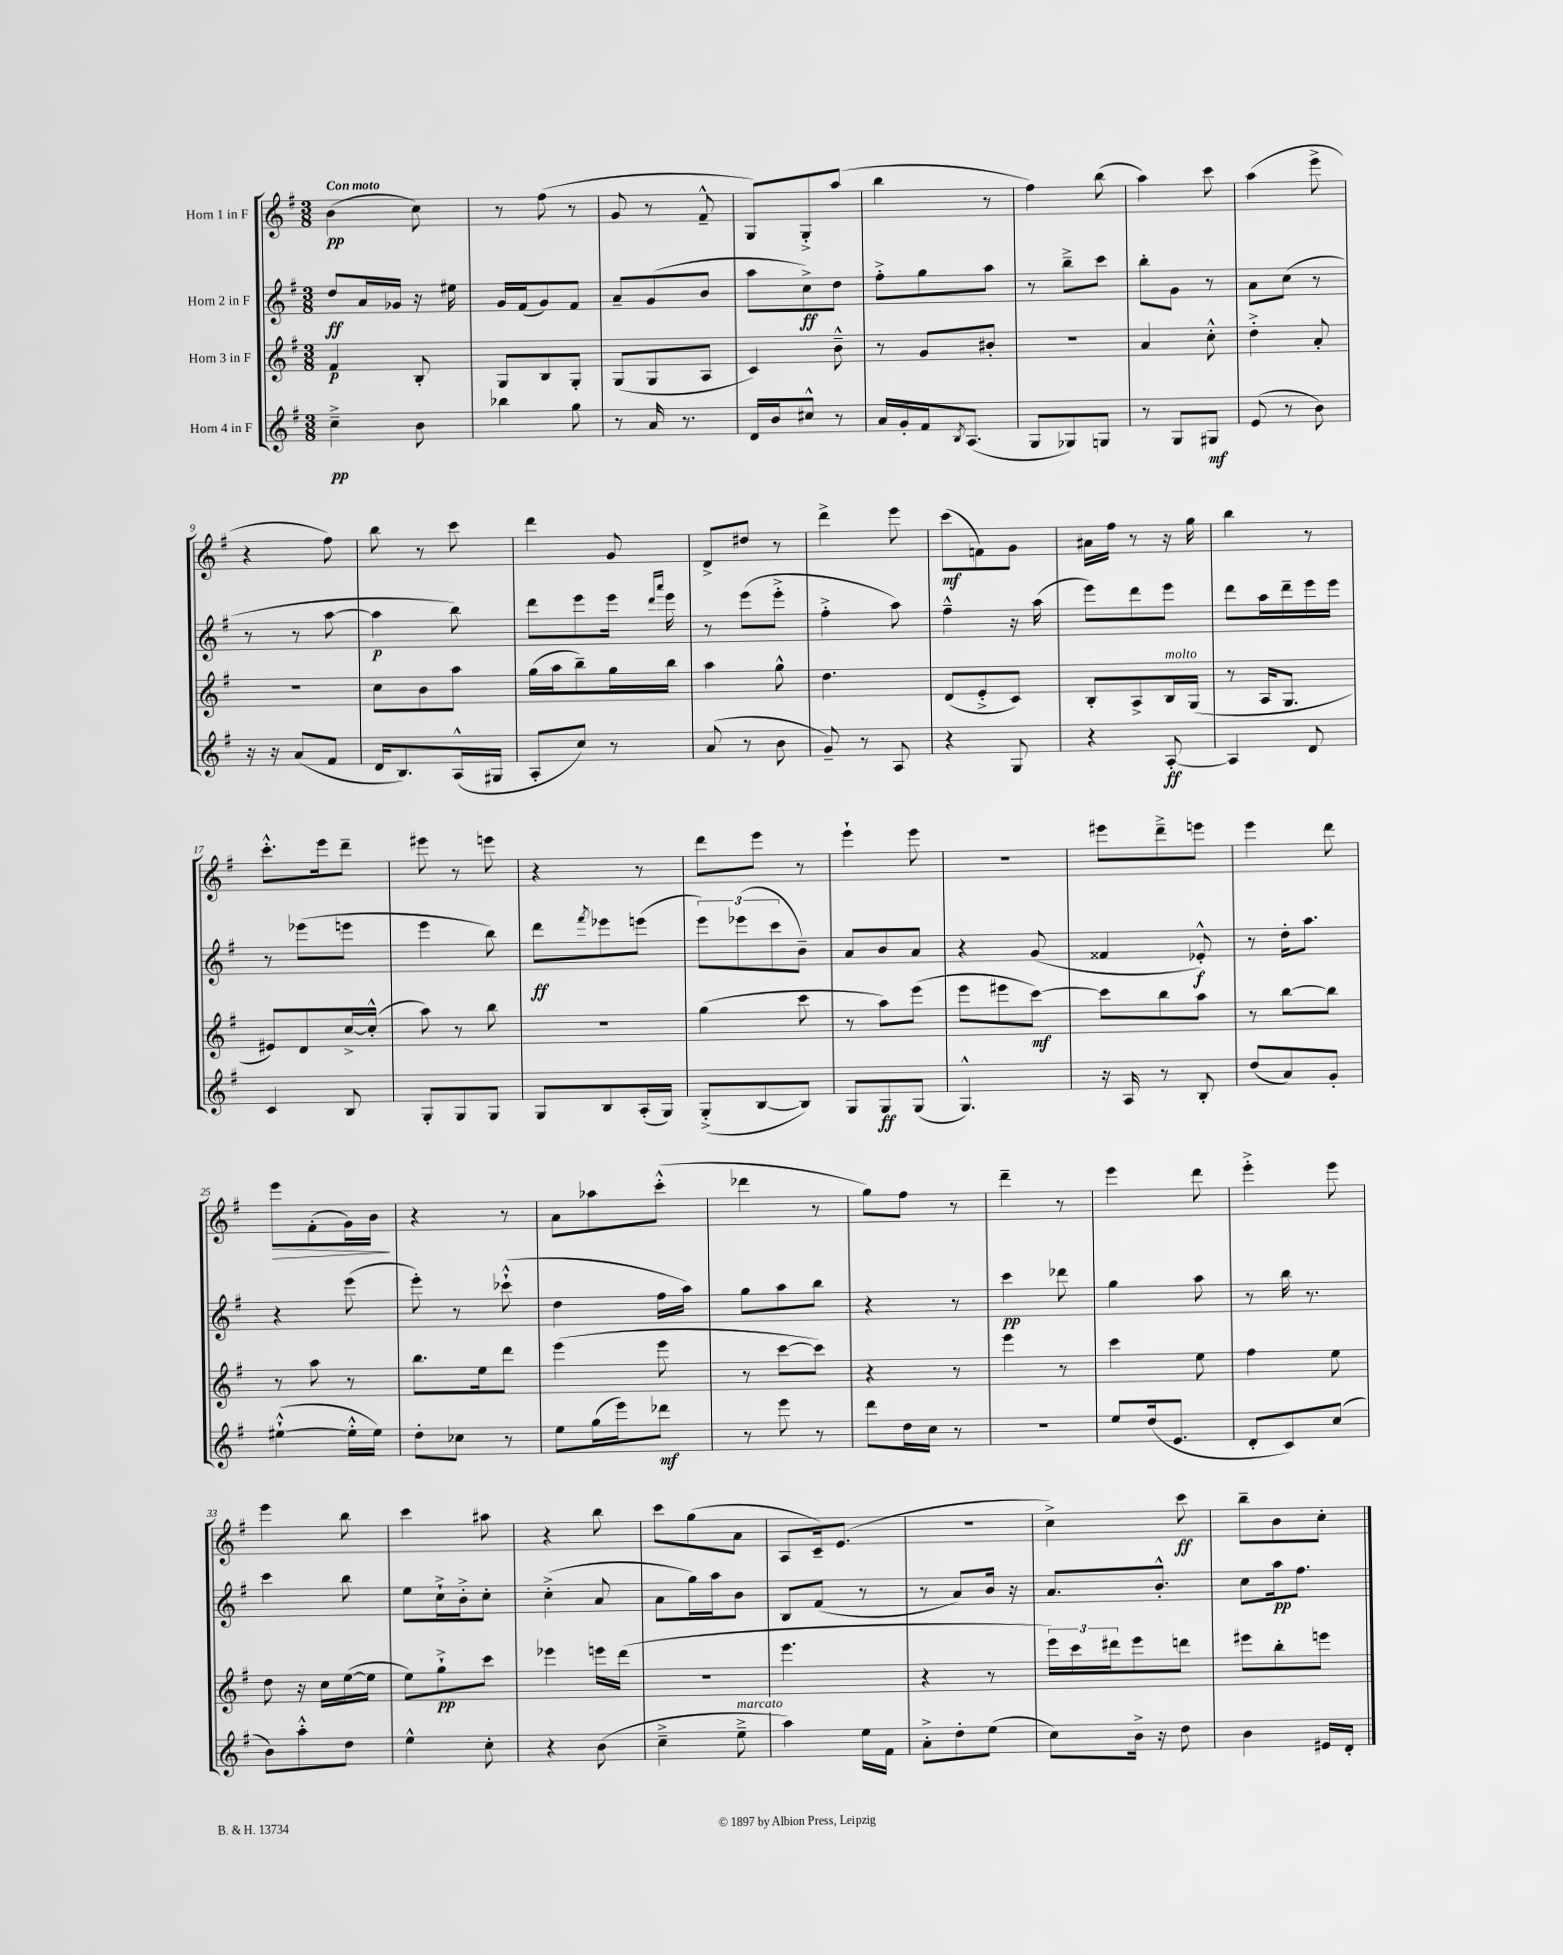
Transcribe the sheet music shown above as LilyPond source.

<<
\new StaffGroup <<
\new Staff = "s0" \with { instrumentName = "Horn 1 in F" } {
    \clef treble \key g \major \numericTimeSignature \time 3/8 \tempo "Con moto"
    b'4\pp( c''8) |
    r8 fis''8( r8 |
    g'8 r8 fis'8---^ |
    g8) g8-.-> a''8( |
    b''4 r8 |
    fis''4) b''8( |
    a''4) c'''8 |
    a''4( e'''8-> |
    r4 fis''8) |
    b''8 r8 c'''8 |
    d'''4 g'8 |
    d'8-> dis''8 r8 |
    d'''4-> e'''8 |
    c'''8\mf( f'8) g'8 |
    ais'16 fis''16 r8 r16 g''16 |
    b''4 r8 |
    c'''8.-.-^ e'''16 d'''8-- |
    eis'''8 r8 e'''8 |
    r4 r8 |
    d'''8 e'''8 r8 |
    e'''4-! e'''8 |
    R4. |
    eis'''8 d'''8---> e'''8 |
    e'''4 d'''8 |
    e'''8\> fis'8-.( g'16) b'16\! |
    r4 r8 |
    a'8 aes''8 c'''8-.-^( |
    des'''4 r8 |
    g''8) fis''8 r8 |
    d'''4-- r8 |
    e'''4 d'''8 |
    e'''4-.-> e'''8 |
    e'''4 b''8 |
    c'''4 ais''8 |
    r4 b''8 |
    c'''8 g''8( a'8 |
    a8 c'16--) e'8.( |
    R4. |
    c''4->) c'''8\ff |
    b''8-- b'8 c''8-. \bar "|." |
}
\new Staff = "s1" \with { instrumentName = "Horn 2 in F" } {
    \clef treble \key g \major \numericTimeSignature \time 3/8
    d''8\ff a'16 ges'16 r16 eis''16 |
    g'16 fis'16( g'8) fis'8 |
    a'8-- g'8( b'8 |
    a''8 c''8->\ff) d''8 |
    fis''8-.-> g''8 a''8 |
    r8 b''8---> c'''8 |
    b''8-. g'8 r8 |
    a'8 c''8( r8 |
    r8 r8 a''8~ |
    a''4\p b''8) |
    d'''8 e'''8 e'''16 \grace { d'''16 a'''16 } e'''16 |
    r8 e'''8( e'''8-.-> |
    fis''4-.-> a''8) |
    fis''4---^ r16 a''16( |
    e'''8) d'''8 e'''8 |
    d'''8 a''16 d'''16-- e'''16 e'''16 |
    r8 ees'''8( e'''8 |
    e'''4 b''8) |
    d'''8\ff \acciaccatura { fis'''8 } ees'''8 e'''8( |
    \tuplet 3/2 { e'''8) ees'''8( c'''8 } b'8--) |
    a'8 b'8 a'8 |
    r4 g'8( |
    fisis'4 ees'8-.-^\f) |
    r8 d''16-. a''8. |
    r4 e'''8( |
    e'''8-.) r8 ces'''8-!-^( |
    d''4 fis''16 a''16) |
    g''8 a''8 b''8 |
    r4 r8 |
    c'''4\pp des'''8 |
    g''4 a''8 |
    r8 b''16 r8. |
    c'''4 b''8 |
    e''8 c''16-!-> b'16-.-> c''8-. |
    c''4-.->( a'8 |
    a'8 g''16) a''16 b'8 |
    b8 fis'8( r8 |
    r8 a'8) b'16 r16 |
    a'8. b'8.-.-^ |
    c''8 a''16\pp fis''8. \bar "|." |
}
\new Staff = "s2" \with { instrumentName = "Horn 3 in F" } {
    \clef treble \key g \major \numericTimeSignature \time 3/8
    fis'4\p b8-. |
    g8 b8 g8-. |
    g8( g8 a8 |
    c'4) b'8---^ |
    r8 g'8 bis'8-. |
    R4. |
    a'4 c''8-.-^ |
    d''4-.-> a'8-. |
    R4. |
    c''8 b'8 a''8 |
    g''16( a''16 b''8--) g''16 b''16 |
    a''4 g''8-^ |
    d''4. |
    d'8( e'8-.-> c'8) |
    b8-. a8-> b16^\markup { \italic "molto" } g16( |
    r8 a16 g8. |
    eis'8) d'8 c''16~-> c''16-.-^( |
    a''8) r8 b''8 |
    R4. |
    g''4( c'''8 |
    r8 a''8) e'''8( |
    e'''8 eis'''8 c'''8~\mf) |
    c'''8 b''8 a''8 |
    r8 b''8~ b''8 |
    r8 a''8 r8 |
    b''8. e''16 d'''8 |
    e'''4( e'''8 |
    r8 c'''8~ c'''8) |
    r4 r8 |
    e'''4 r8 |
    c'''4 e''8 |
    fis''4 e''8 |
    d''8 r16 c''16 e''16~( e''16 |
    e''8) g''8-!->\pp c'''8 |
    ees'''4 e'''16 d'''16( |
    R4. |
    e'''4. |
    r4 r8 |
    \tuplet 3/2 { e'''16) c'''16 dis'''16 } e'''8 d'''8 |
    eis'''8 b''8-. e'''8 \bar "|." |
}
\new Staff = "s3" \with { instrumentName = "Horn 4 in F" } {
    \clef treble \key g \major \numericTimeSignature \time 3/8
    c''4--->\pp b'8 |
    bes''4 g''8 |
    r8 a'16 r8. |
    d'16 b'16 cis''8-^ r8 |
    a'16 g'16-. fis'16 \acciaccatura { b8 } a8.( |
    g8 ges8) g8 |
    r8 g8 gis8\mf |
    e'8( r8 b'8) |
    r16 r16 a'8( fis'8 |
    d'16 b8.) a16-^( gis16 |
    a8-. c''8) r8 |
    a'8( r8 b'8 |
    g'8--) r8 a8 |
    r4 g8 |
    r4 a8~-.\ff |
    a4 d'8 |
    c'4 b8 |
    g8-. g8 g8 |
    g8 b8 a16-.( g16) |
    g8-.->( b8~ b8) |
    g8 g8\ff g8( |
    g4.-^) |
    r16 a16 r8 b8-. |
    d''8( a'8) g'8-. |
    eis''4~-!-^( eis''16-.-^ eis''16) |
    d''8-. ces''8 r8 |
    e''8 g''16( e'''16) des'''8\mf |
    r8 e'''8 r8 |
    d'''8 d''16 c''16 r8 |
    R4. |
    e''8 d''16( e'8. |
    d'8-. c'8) c''8( |
    b'8) a''8-.-^ d''8 |
    e''4-^ c''8-. |
    r4 b'8( |
    c''4---> e''8--->^\markup { \italic "marcato" } |
    a''4) e''16 fis'16 |
    a'8-.-> d''8-. e''8( |
    c''8) b'16-> r16 d''8 |
    b'4 eis'16 d'16-. \bar "|." |
}
>>
>>
